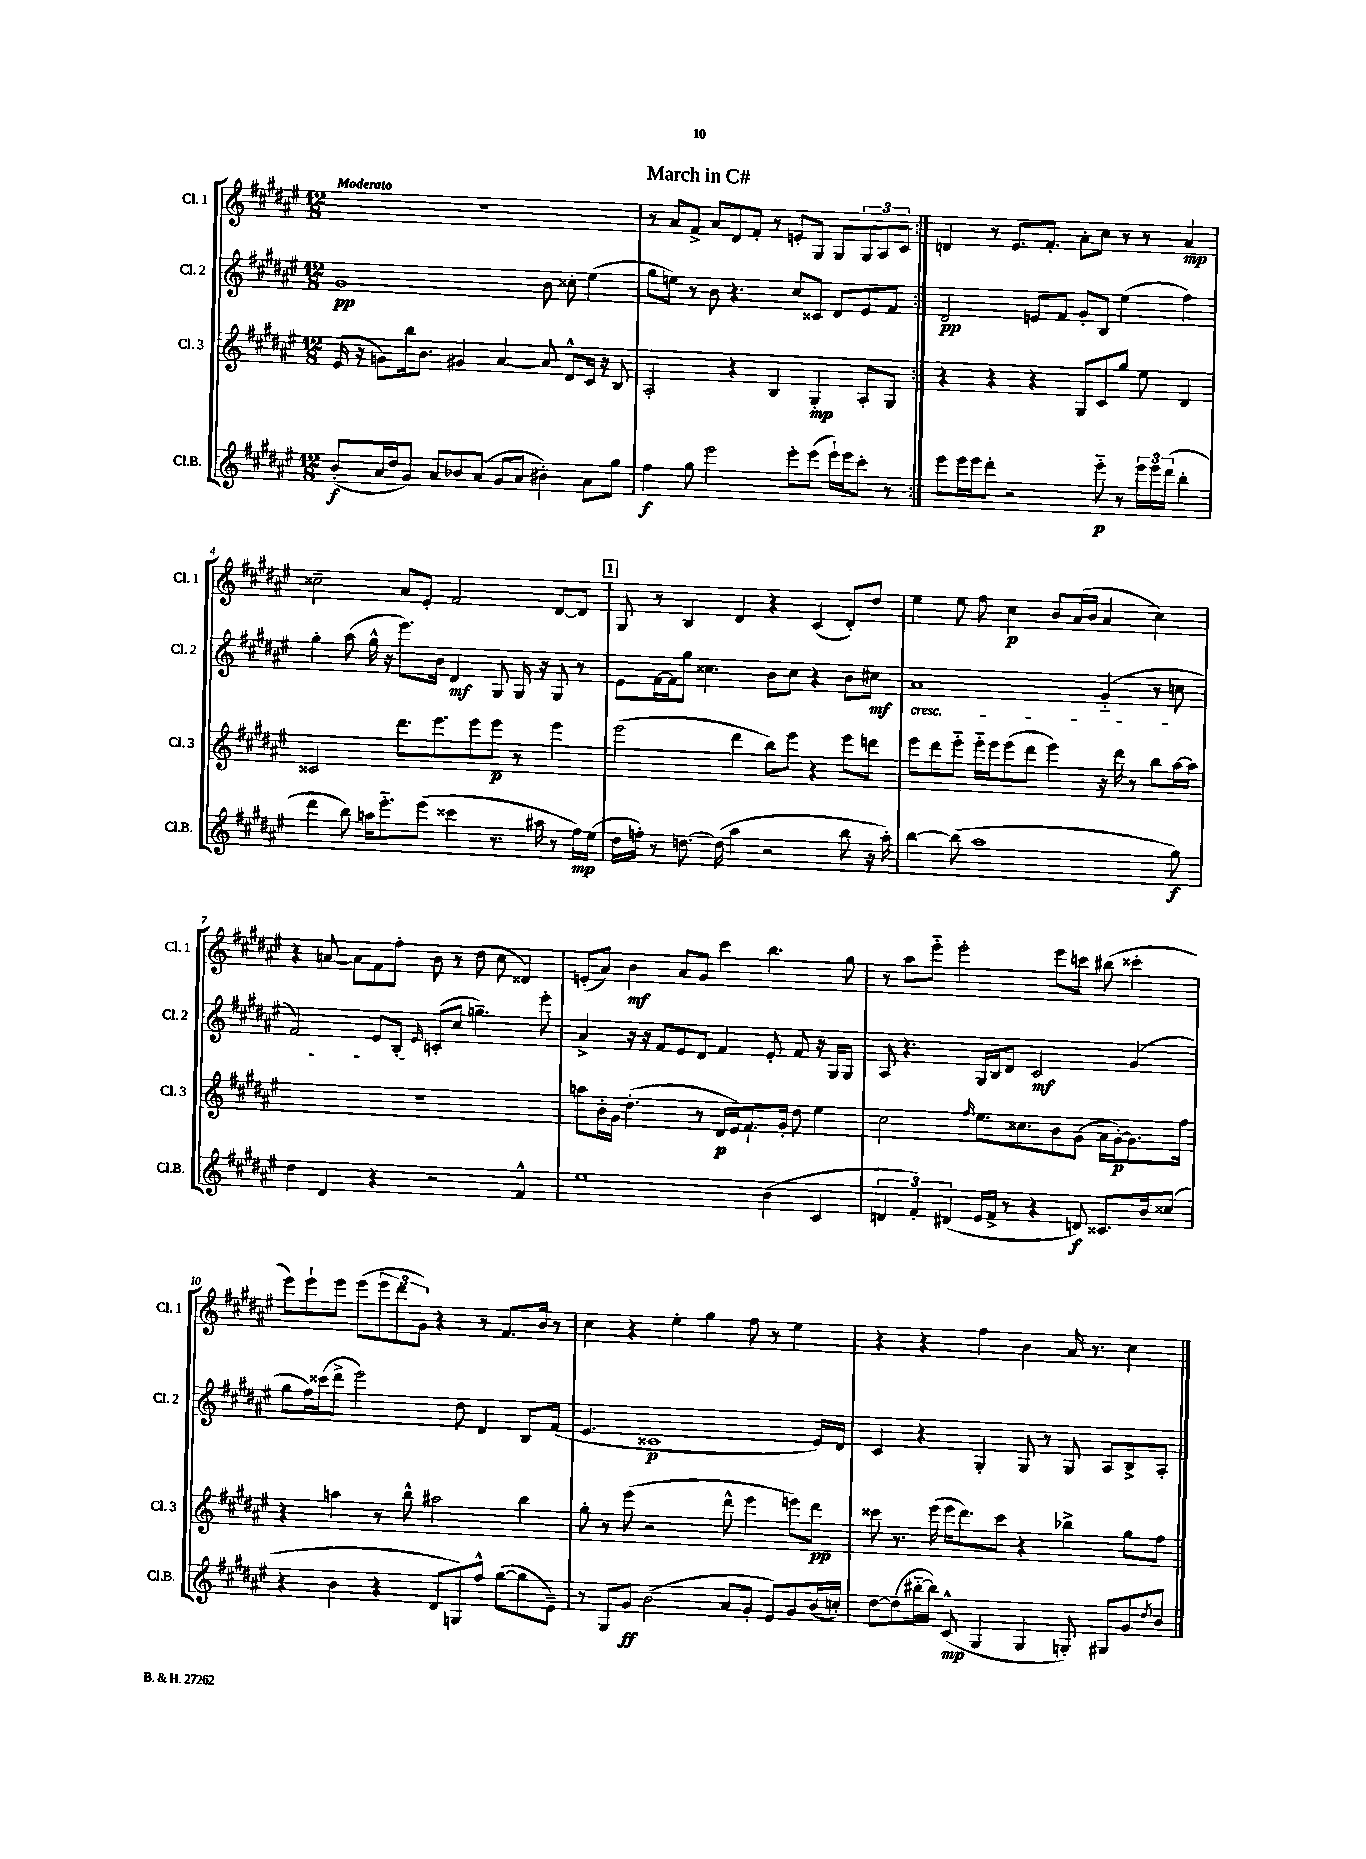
\header { title = "March in C#" }
<<
\new StaffGroup <<
\new Staff = "s0" \with { instrumentName = "Cl. 1" shortInstrumentName = "Cl. 1" } {
    \clef treble \key fis \major \numericTimeSignature \time 12/8 \tempo "Moderato"
    \repeat volta 2 { R1. |
    r8 ais'8 fis'8-> ais'8 dis'8 fis'8-. r8 e'8-. gis8 gis8 \tuplet 3/2 { gis8 ais8 cis'8 } | }
    d'4 r8 eis'8. fis'8.-. ais'8-. cis''8 r8 r8 ais'4\mp |
    cisis''2-- ais'8 eis'8-. fis'2 dis'8~ dis'8 |
    \mark \markup { \box "1" } gis8 r8 b4 dis'4 r4 cis'4( dis'8-.) dis''8 |
    eis''4 eis''8 fis''8 cis''4\p b'8 ais'16( b'16 ais'4 cis''4) |
    r4 a'8~ a'8 fis'8 fis''8-. b'8 r8 dis''8( cis''8 disis'4) |
    e'8-.( ais'8) b'4\mf ais'8 gis'8 cis'''4 b''4. gis''8 |
    r8 ais''8 eis'''8-_ eis'''2-. eis'''8 c'''8 bis''8( cisis'''4-. |
    eis'''8) eis'''8-! eis'''8 eis'''8( \tuplet 3/2 { eis'''8 dis'''8 gis'8) } r4 r8 fis'8. b'16 r8 |
    cis''4 r4 eis''4-. gis''4 fis''8 r8 eis''4 |
    r4 r4 fis''4 b'4 ais'16 r8. cis''4 \bar "|." |
}
\new Staff = "s1" \with { instrumentName = "Cl. 2" shortInstrumentName = "Cl. 2" } {
    \clef treble \key fis \major \numericTimeSignature \time 12/8
    \repeat volta 2 { gis'1\pp b'8 cisis''8-. eis''4( |
    gis''8 e''8) r8 b'8 r4. cis''8 cisis'8 dis'8 eis'8 fis'8 | }
    dis'2\pp e'8 fis'8 gis'8-. b8 eis''4( fis''4) |
    gis''4-. ais''8( gis''16-^ r16 eis'''8.) b'16 dis'4\mf gis8 gis16 r16 gis8 r8 |
    \mark \markup { \box "1" } eis'8 fis'16~ fis'16 gis''8 cisis''4. b'8 cisis''8 r4 b'8 cis''8\mf |
    ais'1\cresc gis'4-_( r8 c''8 |
    fis'2) eis'8 b8-.\! \grace { eis'16 } c'8-.( cis''8 g''4.--) eis'''8-. |
    ais'4-> r16 r16 fis'8 eis'8 dis'8 fis'4 eis'8-. fis'8 r16 gis16 gis8 |
    ais8 r4. gis16 b16 dis'8 cis'2\mf gis'4( |
    gis''8 fis''16) cisis'''16( dis'''8-> eis'''2) dis''8 dis'4 b8 fis'8( |
    eis'4. cisis'1\p eis'16) dis'16 |
    cis'4 r4 gis4-. gis8 r8 gis8 ais8 b8-> ais8-. \bar "|." |
}
\new Staff = "s2" \with { instrumentName = "Cl. 3" shortInstrumentName = "Cl. 3" } {
    \clef treble \key fis \major \numericTimeSignature \time 12/8
    \repeat volta 2 { eis'16( r16 g'8) b''16 b'8. gis'4 ais'4~ ais'8 dis'8-^ cis'16 r16 b8 |
    ais2-. r4 b4 gis4-.\mp ais8-. gis8 | }
    r4 r4 r4 gis8 cis'8 gis''8 eis''8 dis'4 |
    cisis'2 dis'''8. eis'''8. eis'''8 eis'''8\p r8 eis'''4 |
    \mark \markup { \box "1" } eis'''2( dis'''4 b''8) eis'''8 r4 eis'''8 d'''8 |
    eis'''8 dis'''8 eis'''8-_ eis'''16-_ eis'''16 eis'''8( dis'''8 eis'''4) r16 dis'''16 r8 b''8 ais''16~ ais''16 |
    R1. |
    a''8 b'16-. gis'16 dis''4.-.( r8 dis'16\p eis'16) fis'8.-! gis'16-. dis''8 eis''4 |
    cis''2 \grace { fis''16 } eis''8. cisis''8. b'8 gis'8( ais'16 gis'16~-.\p) gis'8. fis''16 |
    r4 a''4 r8 b''8-^ ais''2 b''4 |
    gis''8-. r8 eis'''8( r2 dis'''8-^ eis'''4 e'''8) dis'''8\pp |
    cisis'''8 r8. eis'''16( eis'''16 dis'''8.) cisis'''8 r4 bes''4-> gis''8 fis''8 \bar "|." |
}
\new Staff = "s3" \with { instrumentName = "Cl.B." shortInstrumentName = "Cl.B." } {
    \clef treble \key fis \major \numericTimeSignature \time 12/8
    \repeat volta 2 { b'8-.\f( ais'16 dis''16 gis'8) ais'8 bes'8 ais'8( gis'8 ais'8 bis'4-.) ais'8 gis''8 |
    fis''4\f gis''8 eis'''2 eis'''8-. eis'''8( eis'''16-!) eis'''16 cis'''8-. r8 | }
    eis'''8 eis'''16 eis'''16 dis'''8-. r2 eis'''8-_\p r8 \tuplet 3/2 { eis'''16 eis'''16 dis'''16( } b''4-. |
    dis'''4 b''8) a''16 eis'''8.-_ eis'''8( cisis'''4 r8. ais''16 r8 fis''16\mp) eis''16( |
    \mark \markup { \box "1" } dis''16 f''16-.) r8 d''8.~ d''16( ais''4 r2 b''8 r16 ais''16-.) |
    b''4~ b''8( ais''1 gis''8\f) |
    dis''4 dis'4 r4 r2 fis'4-^ |
    eis''1 b'4( cis'4 |
    \tuplet 3/2 { d'4 fis'4-.) dis'4( } eis'16 fis'16-> r8 r4 d'8\f) cisis'8. b'16 cisis''8( |
    r4 b'4 r4 dis'8 g8) fis''8-^ gis''8~( gis''8 eis'8--) |
    r8 gis8 gis'8\ff b'2( ais'8 gis'8-. eis'8) gis'8 b'16( c''16-.) |
    dis''8~ dis''8( bis''16~-_ bis''16) cis'8-^\mp( gis4 gis4 g8-.) gis8 gis'8 \acciaccatura { dis''8 } b'8 \bar "|." |
}
>>
>>
